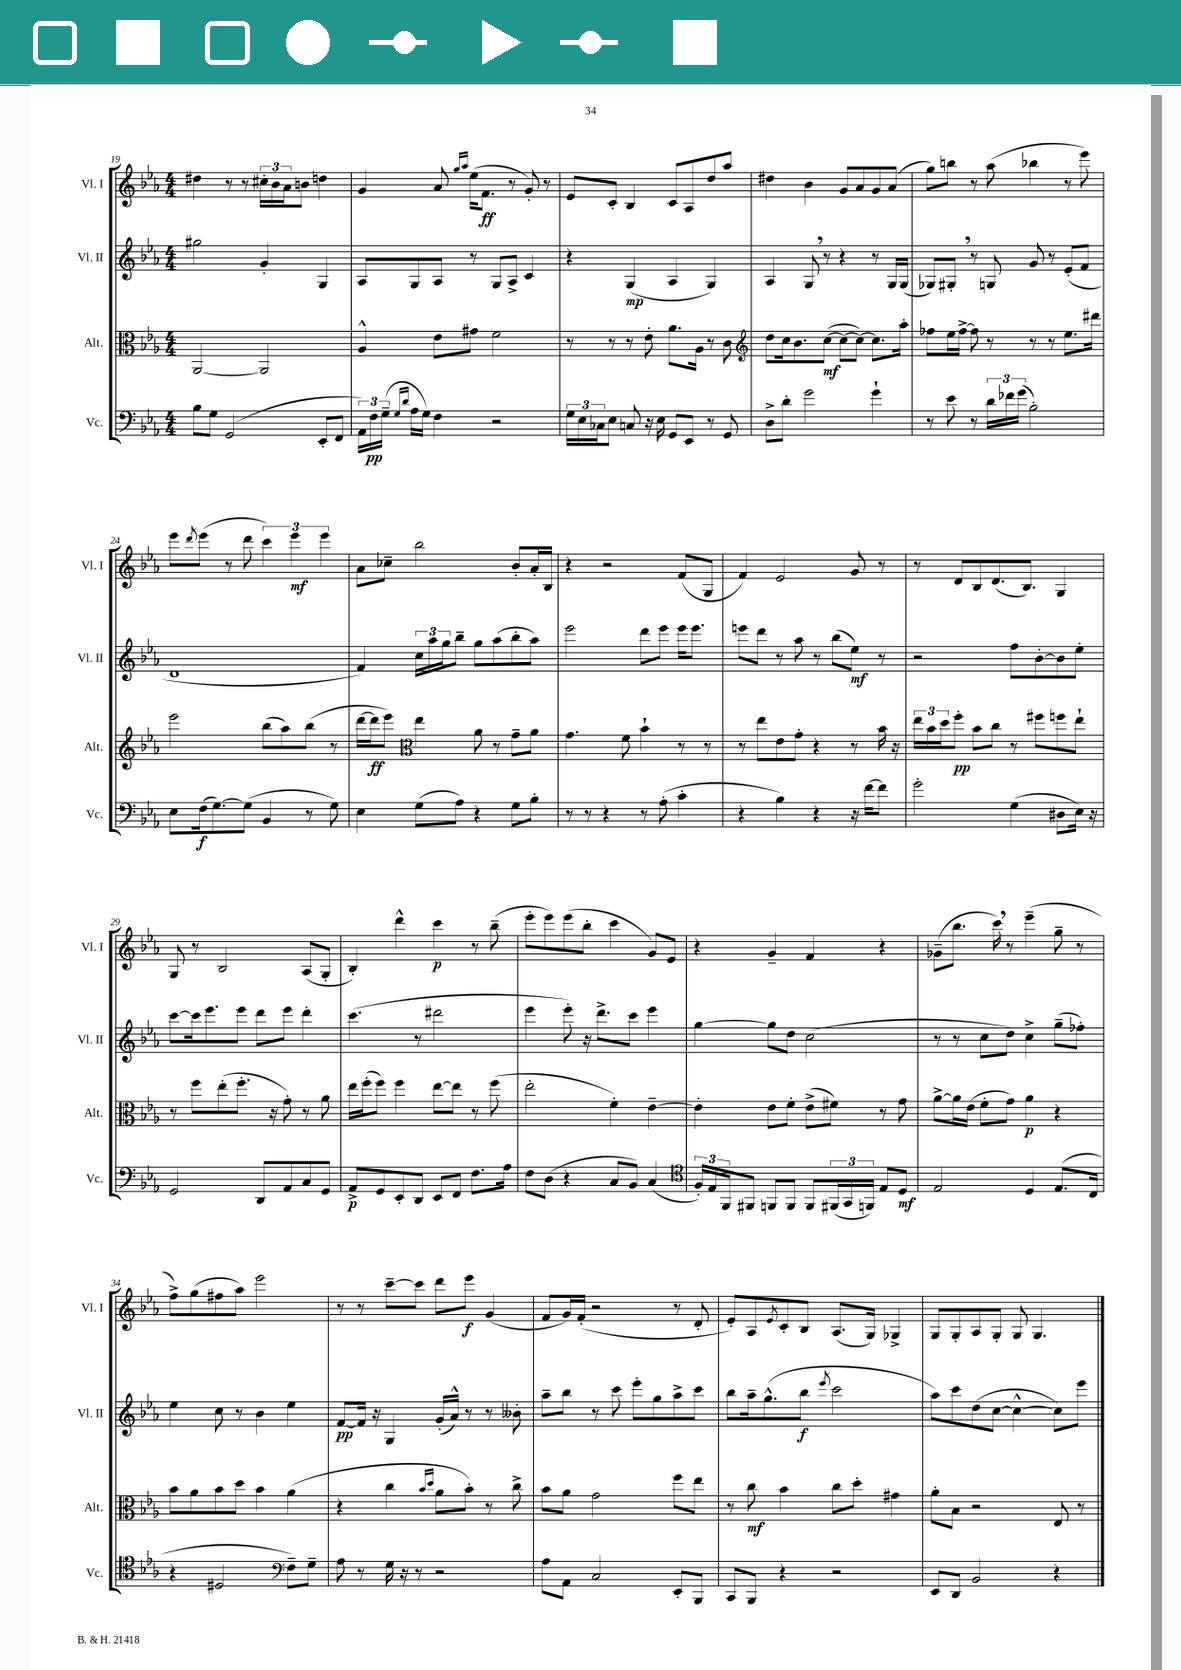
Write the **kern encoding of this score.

**kern	**dynam	**kern	**dynam	**kern	**dynam	**kern	**dynam
*part4	*part4	*part3	*part3	*part2	*part2	*part1	*part1
*staff4	*staff4	*staff3	*staff3	*staff2	*staff2	*staff1	*staff1
*I"Vc.	*	*I"Alt.	*	*I"Vl. II	*	*I"Vl. I	*
*I'Vc.	*	*I'Alt.	*	*I'Vl. II	*	*I'Vl. I	*
*clefF4	*	*clefC3	*	*clefG2	*	*clefG2	*
*k[b-e-a-]	*	*k[b-e-a-]	*	*k[b-e-a-]	*	*k[b-e-a-]	*
*M4/4	*	*M4/4	*	*M4/4	*	*M4/4	*
=19	=19	=19	=19	=19	=19	=19	=19
8B-\L	.	[2AA-/	.	2gg#X\	.	4dd#X\	.
8G\J	.	.	.	.	.	.	.
(2GG/	.	.	.	.	.	8r	.
.	.	.	.	.	.	8r	.
.	.	2AA-/]	.	4g'/	.	24cc#X'\LL	.
.	.	.	.	.	.	24b-\	.
.	.	.	.	.	.	24a-\J	.
.	.	.	.	.	.	8bn\J	.
8EE-'/L	.	.	.	4G/	.	4ddn\	.
8FF/J	.	.	.	.	.	.	.
=20	=20	=20	=20	=20	=20	=20	=20
24AA-\LL)	.	4A-^^/	.	8A-/L	.	4g/	.
24F\	pp	.	.	.	.	.	.
(24G~\JJ	.	.	.	.	.	.	.
16qqG/LL	.	.	.	.	.	.	.
16qqd/JJ	.	.	.	.	.	.	.
16A-\LL	.	.	.	8G/	.	.	.
16G\JJ)	.	.	.	.	.	.	.
4F\	.	8e-\L	.	8A-/J	.	8a-/	.
.	.	.	.	.	.	16qqgg/LL	.
.	.	.	.	.	.	16qqaa-/JJ	.
.	.	8g#X\J	.	8r	.	(16ee-\KL	.
.	.	.	.	.	.	8.f\J	ff
2r	.	2f\	.	8G/L	.	.	.
.	.	.	.	8A-^/J	.	8r	.
.	.	.	.	4c/	.	8g'/)	.
.	.	.	.	.	.	8r	.
=21	=21	=21	=21	=21	=21	=21	=21
24G\LL	.	8r	.	4r	.	8e-/L	.
24E-\	.	.	.	.	.	.	.
24C-X\J	.	.	.	.	.	.	.
8E-\J	.	8r	.	.	.	8c'/J	.
8Cn/	.	8r	.	(4G/	mp	4B-/	.
16r	.	8e-'\	.	.	.	.	.
16E-\	.	.	.	.	.	.	.
8GG/L	.	8.a-\L	.	4A-/	.	8c/L	.
8EE-/J	.	.	.	.	.	8A-/	.
.	.	16A-\Jk	.	.	.	.	.
8r	.	8r	.	4G/)	.	8dd/	.
8GG/	.	8c\	.	.	.	8aa-/J	.
=22	=22	=22	=22	=22	=22	=22	=22
*	*	*clefG2	*	*	*	*	*
8D^\L	.	8dd\L	.	4A-/	.	4dd#X\	.
8d'\J	.	16cc\k	.	.	.	.	.
.	.	8.b-\	.	.	.	.	.
2g\	.	.	.	8G,/	.	4b-\	.
.	.	([8cc\J	mf	8r	.	.	.
.	.	8cc\L_	.	4r	.	8g/L	.
.	.	8cc\J_)	.	.	.	8a-/	.
4g`\	.	8.cc\L]	.	8r	.	8g/	.
.	.	.	.	16G/LL	.	(8a-/J	.
.	.	16aa-'\Jk	.	(16G/JJ	.	.	.
=23	=23	=23	=23	=23	=23	=23	=23
8r	.	8ff-X\L	.	8G-X/L)	.	8gg\L)	.
8e-\	.	16ee-\L	.	8G#X',/J	.	8bbn\J	.
.	.	[16ff-^\JJ	.	.	.	.	.
8r	.	8ff-\]	.	8r	.	8r	.
24d\LL	.	8r	.	8Gn/	.	(8aa-\	.
24f-X\	.	.	.	.	.	.	.
(24g\JJ	.	.	.	.	.	.	.
2B-'\)	.	8r	.	8g/	.	4bb-X\	.
.	.	8r	.	8r	.	.	.
.	.	8.ee-\L	.	(8e-'/L	.	8r	.
.	.	.	.	8f/J	.	8eee-\)	.
.	.	16ddd#X\Jk	.	.	.	.	.
!!LO:LB:g=z
=24	=24	=24	=24	=24	=24	=24	=24
8E-\L	.	2eee-\	.	1d	.	8eee-\L	.
.	.	.	.	.	.	8qddd/	.
(16F\k	f	.	.	.	.	(8eee-\J	.
[8.G\)	.	.	.	.	.	.	.
.	.	.	.	.	.	8r	.
(8G\J]	.	.	.	.	.	8ddd\	.
4BB-/	.	(8bb-\L	.	.	.	6ccc\)	.
.	.	8aa-\)	.	.	.	.	.
.	.	.	.	.	.	6eee-\	mf
8r	.	(8bb-\J	.	.	.	.	.
.	.	.	.	.	.	6eee-\	.
8G\)	.	8r	.	.	.	.	.
=25	=25	=25	=25	=25	=25	=25	=25
4E-\	.	[16ddd\LL	.	4f/)	.	8a-\L	.
.	.	16ddd\J]	ff	.	.	.	.
.	.	8eee-\J)	.	.	.	8cc-X~\J	.
*	*	*clefC3	*	*	*	*	*
(8G\L	.	4ee-\	.	24cc\LL	.	2bb-\	.
.	.	.	.	24aa-\	.	.	.
.	.	.	.	24gg\J	.	.	.
8A-\J)	.	.	.	8bb-~\J	.	.	.
4r	.	8a-\	.	8gg\L	.	.	.
.	.	8r	.	(8aa-\	.	.	.
8G\L	.	8g~\L	.	8bb-'\	.	8b-'/L	.
8B-'\J	.	8a-\J	.	8aa-\J)	.	16a-'/L	.
.	.	.	.	.	.	16B-/JJ	.
=26	=26	=26	=26	=26	=26	=26	=26
8r	.	4.g\	.	2eee-\	.	4r	.
8r	.	.	.	.	.	.	.
4r	.	.	.	.	.	2r	.
.	.	8f\	.	.	.	.	.
8r	.	4b-`\	.	8ddd\L	.	.	.
(8A-'\	.	.	.	8eee-\J	.	.	.
4c'\	.	8r	.	16eee-\KL	.	(8f/L	.
.	.	.	.	8.eee-\J	.	.	.
.	.	8r	.	.	.	8G/J	.
=27	=27	=27	=27	=27	=27	=27	=27
4r	.	8r	.	8eeen\L	.	4f/)	.
.	.	8ee-\L	.	8ddd\J	.	.	.
4B-\)	.	8e-\	.	8r	.	2e-/	.
.	.	8g'\J	.	8aa-\	.	.	.
4r	.	4r	.	8r	.	.	.
.	.	.	.	(8bb-\L	.	.	.
16r	.	8r	.	8ee-\J)	mf	8g/	.
[16f\KL	.	.	.	.	.	.	.
8f\J]	.	16b-\	.	8r	.	8r	.
.	.	16r	.	.	.	.	.
=28	=28	=28	=28	=28	=28	=28	=28
2g'\	.	24ee-\LL	.	2r	.	8r	.
.	.	24b-\	.	.	.	.	.
.	.	24dd\J	.	.	.	.	.
.	.	8ff'\J	pp	.	.	8d/L	.
.	.	8b-\L	.	.	.	8B-/	.
.	.	8cc\J	.	.	.	(8.d/	.
(4G\	.	8r	.	8ff\L	.	.	.
.	.	.	.	.	.	8.B-/J)	.
.	.	8ff#X\L	.	[8b-'\	.	.	.
8D#X\L	.	8ffn\	.	8b-\]	.	4G/	.
16E-\Jk)	.	8ee-`\J	.	8ee-'\J	.	.	.
16r	.	.	.	.	.	.	.
!!LO:LB:g=z
=29	=29	=29	=29	=29	=29	=29	=29
2GG/	.	8r	.	[8ccc\L	.	8G/	.
.	.	8ff\L	.	16ccc\k]	.	8r	.
.	.	.	.	8.eee-\	.	.	.
.	.	(8ee-'\	.	.	.	2B-/	.
.	.	8.ff'\J	.	8eee-\J	.	.	.
8DD/L	.	.	.	8ddd\L	.	.	.
.	.	16r	.	.	.	.	.
8AA-/	.	8g'\)	.	8eee-\J	.	.	.
8C/	.	8r	.	4ddd'\	.	(8A-/L	.
8GG/J	.	8a-\	.	.	.	8G'/J	.
=30	=30	=30	=30	=30	=30	=30	=30
8AA-^/L	p	16ee-\LL	.	(4.ccc\	.	4B-'/)	.
.	.	(16ff'\J	.	.	.	.	.
8GG/	.	8ff\J)	.	.	.	.	.
8EE-'/	.	4ff\	.	.	.	4ddd^^\	.
8DD/J	.	.	.	8r	.	.	.
8EE-/L	.	[8ee-\L	.	2ddd#X\	.	4ccc\	p
8FF/J	.	8ee-\J]	.	.	.	.	.
8.F\L	.	8r	.	.	.	8r	.
.	.	(8ff\	.	.	.	(8bb-~\	.
16A-\Jk	.	.	.	.	.	.	.
=31	=31	=31	=31	=31	=31	=31	=31
8F\L	.	2ee-'\	.	4eee-\	.	8eee-'\L	.
(8D\J	.	.	.	.	.	8eee-\)	.
4r	.	.	.	8eee-'\)	.	(8eee-\	.
.	.	.	.	16r	.	8bb-'\J	.
.	.	.	.	8.ddd^\L	.	.	.
8C/L	.	4f'\)	.	.	.	4ccc\	.
8BB-/J)	.	.	.	8ccc\J	.	.	.
(4C/	.	[4e-~\	.	4eee-\	.	8g/L)	.
.	.	.	.	.	.	8e-/J	.
=32	=32	=32	=32	=32	=32	=32	=32
*clefC4	*	*	*	*	*	*	*
24F'/LL)	.	4e-'\]	.	[4gg\	.	4r	.
24E-/	.	.	.	.	.	.	.
24FF/J	.	.	.	.	.	.	.
8FF#X/J	.	.	.	.	.	.	.
8FFn/L	.	8e-\L	.	8gg\L]	.	4g~/	.
8FF/J	.	8f'\J	.	8dd\J	.	.	.
8FF/L	.	(8e-^\L	.	(2cc\	.	4f/	.
(24FF#X/L	.	8f#X\J)	.	.	.	.	.
24GG/	.	.	.	.	.	.	.
24FFn/JJ)	.	.	.	.	.	.	.
8E-/L	.	8r	.	.	.	4r	.
8D/J	mf	8g\	.	.	.	.	.
=33	=33	=33	=33	=33	=33	=33	=33
2E-/	.	[8a-^\L	.	8r	.	(8g-X~\L	.
.	.	16a-\L]	.	8r	.	8.bb-\J	.
.	.	(16e-\JJ	.	.	.	.	.
.	.	8f'\L	.	8cc\L	.	.	.
.	.	.	.	.	.	16ccc,\)	.
.	.	8g\J)	.	8dd\J)	.	8r	.
4D/	.	4a-\	p	4cc^\	.	(4eee-~\	.
(8.E-/L	.	4r	.	(8gg~\L	.	8gg~\	.
.	.	.	.	8ff-X'\J)	.	8r	.
16C/Jk	.	.	.	.	.	.	.
!!LO:LB:g=z
=34	=34	=34	=34	=34	=34	=34	=34
4r	.	8b-\L	.	4ee-\	.	8ff^\L)	.
.	.	8a-\	.	.	.	(8gg\	.
2D#X/	.	8b-\	.	8cc\	.	8ff#X\	.
.	.	8dd\J	.	8r	.	8aa-\J)	.
.	.	4b-\	.	4b-\	.	2eee-\	.
*clefF4	*	*	*	*	*	*	*
8F~\L)	.	(4a-\	.	4ee-\	.	.	.
8G~\J	.	.	.	.	.	.	.
=35	=35	=35	=35	=35	=35	=35	=35
8A-\	.	4r	.	[8f/L	pp	8r	.
8r	.	.	.	16f/Jk]	.	8r	.
.	.	.	.	16r	.	.	.
16G\	.	4cc\	.	4G/	.	[8ccc~\L	.
16r	.	.	.	.	.	.	.
8r	.	.	.	.	.	8ccc\J]	.
.	.	16qqb-/LL	.	.	.	.	.
.	.	16qqdd/JJ	.	.	.	.	.
2r	.	8a-\L	.	(16g'/LL	.	8ddd\L	.
.	.	.	.	16a-^^/JJ)	.	.	.
.	.	8b-'\J)	.	8r	.	8eee-\J	f
.	.	8r	.	8r	.	(4g/	.
.	.	8cc^\	.	8b--X'\	.	.	.
=36	=36	=36	=36	=36	=36	=36	=36
8A-\L	.	8b-\L	.	8aa-~\L	.	8f/L	.
8AA-\J	.	8a-\J	.	8bb-\J	.	16g/L)	.
.	.	.	.	.	.	(16f'/JJ	.
2C/	.	2g\	.	8r	.	2r	.
.	.	.	.	8ccc\	.	.	.
.	.	.	.	8eee-'\L	.	.	.
.	.	.	.	8gg\	.	.	.
8EE-'/L	.	8ff\L	.	8aa-^\	.	8r	.
8BBB-/J	.	8ee-\J	.	8ccc\J	.	8d'/	.
=37	=37	=37	=37	=37	=37	=37	=37
8CC/L	.	8r	.	8bb-\L	.	8e-'/L)	.
8BBB-/J	.	8cc\	mf	16aa-~\k	.	8A-/	.
.	.	.	.	(8.gg^^\	.	.	.
.	.	.	.	.	.	8qe-/	.
4r	.	4b-\	.	.	.	8c'/	.
.	.	.	.	8bb-\J	f	8B-/J	.
.	.	.	.	8qeee-/	.	.	.
2r	.	8cc\L	.	2ccc\	.	(8.A-/L	.
.	.	8dd'\J	.	.	.	.	.
.	.	.	.	.	.	16G/Jk)	.
.	.	4g#X\	.	.	.	4G-X^/	.
=38	=38	=38	=38	=38	=38	=38	=38
8EE-/L	.	8a-'\L	.	8aa-\L)	.	8G/L	.
8DD/J	.	8B-\J	.	8ccc\	.	8G'/	.
2BB-/	.	2r	.	(8dd\	.	8A-/	.
.	.	.	.	[8cc\J	.	8G'/J	.
.	.	.	.	4cc^^\_	.	8G/	.
.	.	.	.	.	.	4.G/	.
4r	.	8E-/	.	8cc\L])	.	.	.
.	.	8r	.	8eee-\J	.	.	.
==	==	==	==	==	==	==	==
*-	*-	*-	*-	*-	*-	*-	*-
